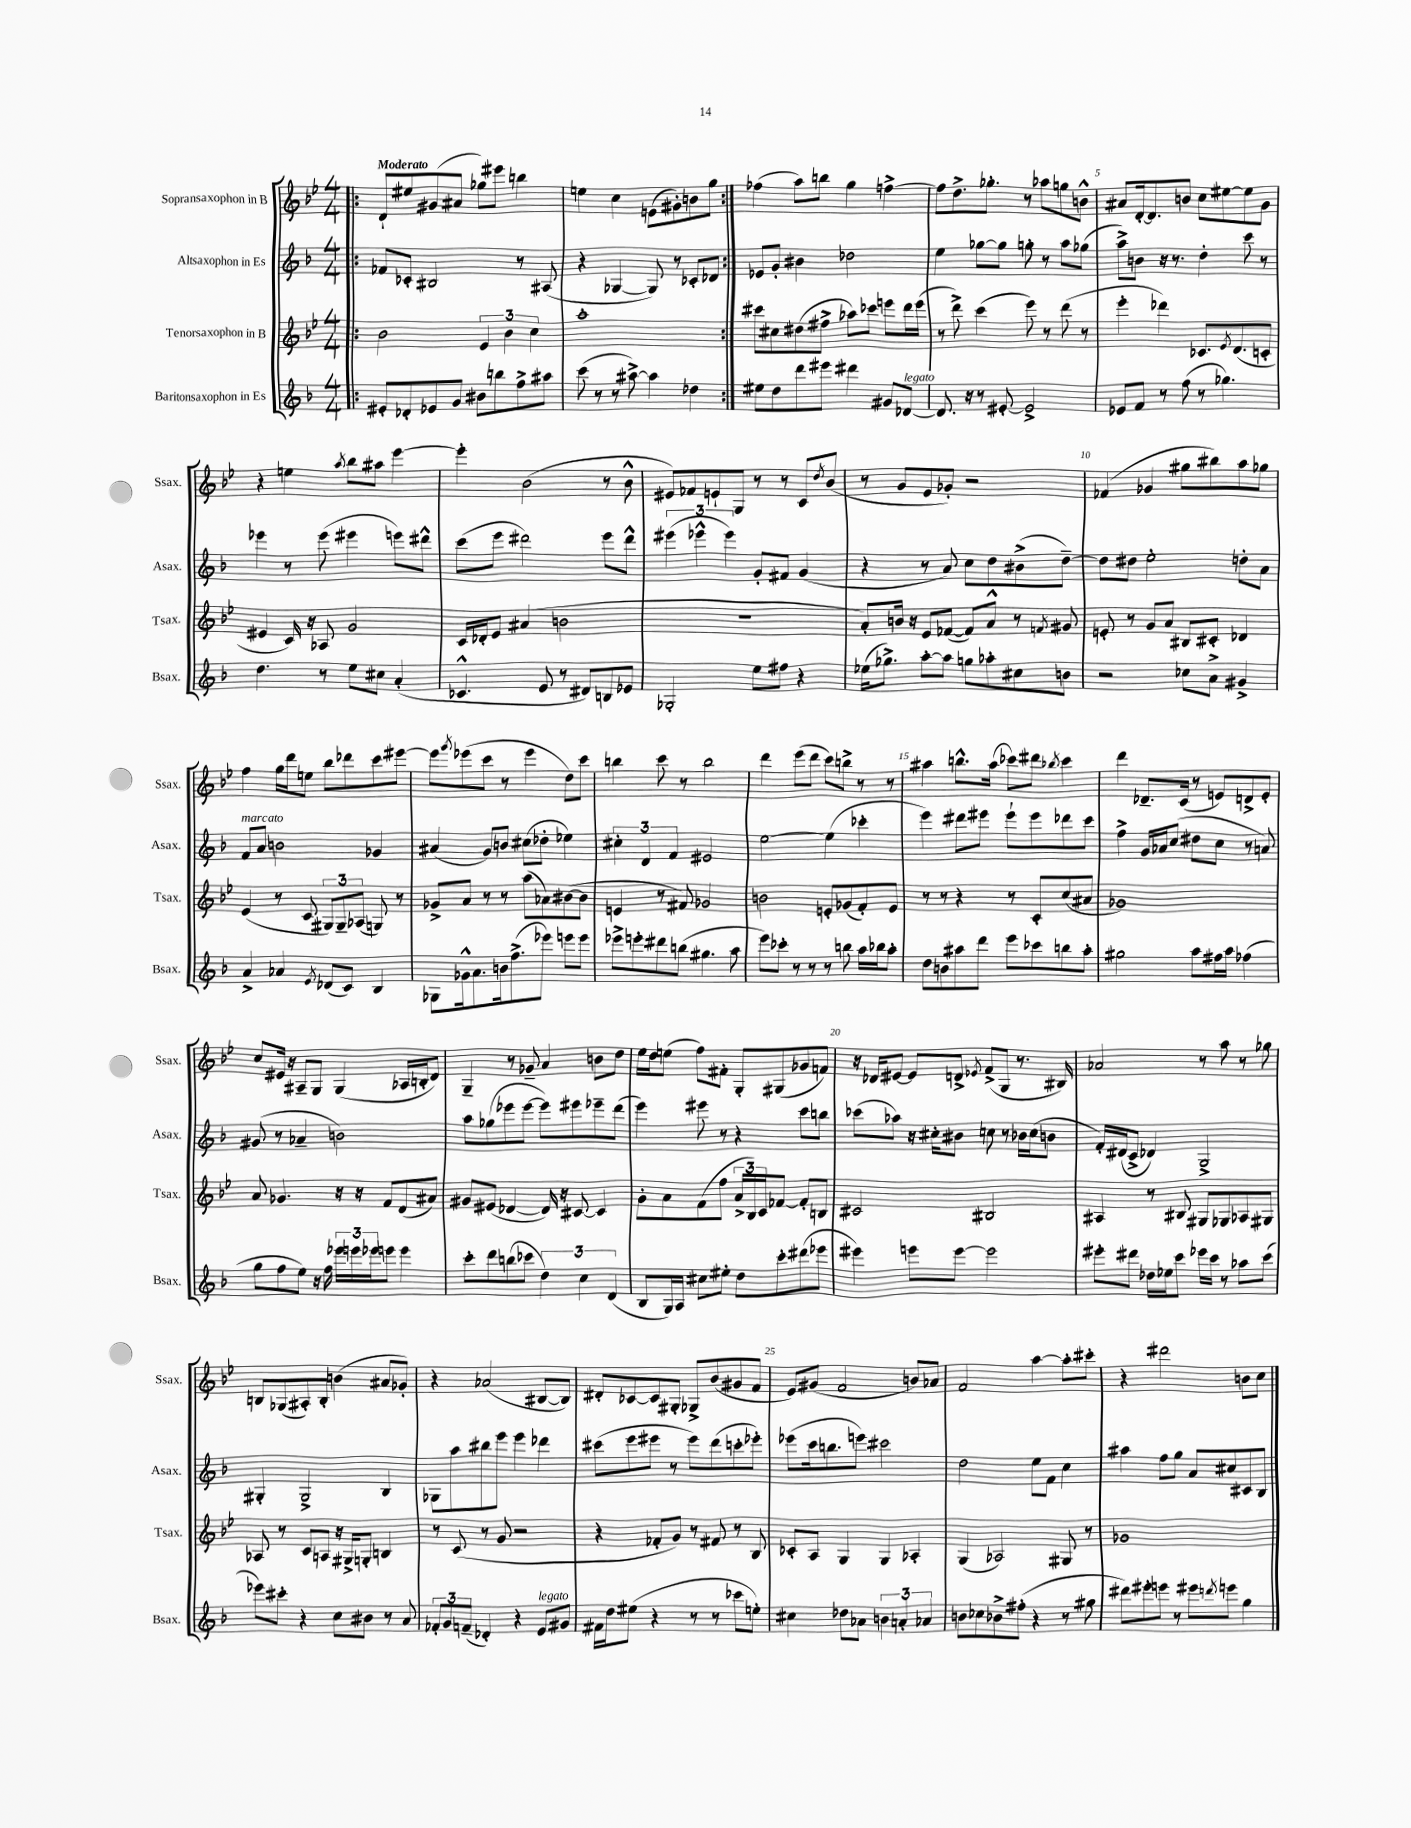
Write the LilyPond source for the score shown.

<<
\new StaffGroup <<
\new Staff = "s0" \with { instrumentName = "Sopransaxophon in B" shortInstrumentName = "Ssax." } {
    \clef treble \key bes \major \numericTimeSignature \time 4/4 \tempo "Moderato"
    \repeat volta 2 { \bar ".|:" d'8-! eis''8 gis'8( ais'8 ges''8) eis'''8 b''4 |
    e''4 c''4 e'8( gis'8-.) b'8 g''8 | }
    fes''4( a''8) b''8 g''4 f''4~-> |
    f''8 d''8.-> ges''8.-. r8 aes''8 g''8 b'8-^ |
    ais'8 d'16~-. d'8. b'8 c''8 eis''8~ eis''8 g'8 |
    r4 e''4 \acciaccatura { a''8 } bes''8 ais''8 ees'''4~ |
    ees'''4-. bes'2( r8 bes'8-^ |
    eis'8) fes'8 e'8-! g8 r8 r8 c'8 \acciaccatura { d''8 } bes'8( |
    r8 g'8 ees'8 ges'8-.) r2 |
    fes'4( ges'4 gis''8 bis''8) a''8 ges''8 |
    f''4 g''16 d'''16 e''8 bes''8 des'''8 c'''8 eis'''8~ |
    eis'''8 \acciaccatura { g'''8 } ees'''8( c'''8 r8 ees'''4 d''8) c'''8 |
    b''4 c'''8 r8 b''2 |
    d'''4 ees'''8( d'''8 c'''8) b''8-> r8 r8 |
    ais''4 b''8.-^ ais''16( ces'''8) dis'''8 \acciaccatura { bes''8 } ces'''4 |
    d'''4 des'8.-- c'16( r8 e'8) d'8-> e'8-. |
    c''8 eis'16 r16 ais8-- g8 g4( aes16 b16-. d'8) |
    g4-- r8 ges'8-- a'4 b'8 d''8 |
    ees''16 d''16 e''8( f''8) fis'8-. g8-. gis8( ges'8 f'8) |
    r16 des'16 eis'8~ eis'8 d'8-> \acciaccatura { ees'8 } f'8->( g8 r8. bis16) |
    aes'2 r8 a''8 r8 ges''8 |
    b8 ges8( ais8-.) b8-. b'4( ais'8 ges'8-.) |
    r4 aes'2( bis8~ bis8) |
    dis'8-. ces'8~ ces'8 gis8-. ges8-> bes'8( gis'8 f'8 |
    ees'8) gis'8( f'2 b'8) aes'8 |
    f'2 a''4~ a''8-. cis'''8-. |
    r4 dis'''2 b'8 c''8 \bar "|." |
}
\new Staff = "s1" \with { instrumentName = "Altsaxophon in Es" shortInstrumentName = "Asax." } {
    \clef treble \key f \major \numericTimeSignature \time 4/4
    \repeat volta 2 { \bar ".|:" fes'8 ces'8-. bis2 r8 ais8( |
    r4 ges4~ ges8) r8 ces'8-. des'8 | }
    ees'8 g'8-. bis'4 des''2 |
    e''4 ges''8~ ges''8 g''8-. r8 a''8 ges''8( |
    a''8->) b'8 r16 r8. d''4-. c'''8 r8 |
    ees'''4 r8 ees'''8( eis'''4 e'''8) dis'''8-^ |
    c'''8( e'''8 dis'''2) e'''8 dis'''8-^ |
    \tuplet 3/2 { eis'''4( ees'''4-^ ees'''4) } g'8-. fis'8 g'4( |
    r4 r8 a'8) c''8 d''8 bis'8->( d''8~--) |
    d''8 dis''8 e''2-. d''8-. a'8 |
    f'8^\markup { \italic "marcato" } a'8 b'2 ges'4 |
    ais'4( g'8) b'8 cis''8( des''8-. ees''4) |
    \tuplet 3/2 { cis''4-. d'4 f'4 } eis'2 |
    e''2~ e''4( ces'''4-. |
    e'''4) dis'''8 eis'''8 eis'''8-! eis'''8 des'''8 c'''8 |
    f''4-> g'16 aes'16 c''8( dis''8 c''8 r8 a'8) |
    gis'8( r8 aes'4-- b'2) |
    a''8 ges''8( ees'''8 ees'''8~ ees'''8) eis'''8 ees'''8-- d'''8( |
    e'''4) eis'''8 r8 r4 c'''8 b''8 |
    ces'''8( aes''8) r16 cis''16-. bis'8 c''8 r8 bes'16 c''16( b'8 |
    f'16-.) dis'16( c'8-> des'4) g2-> |
    gis4-. gis2-> bes4 |
    ges8 a''8 bis''8 e'''8 e'''4 des'''4 |
    cis'''8( e'''8 eis'''8 r8 eis'''8) d'''8( c'''8-. ees'''8-.) |
    ees'''8( c'''16 b''8. e'''8) cis'''2 |
    d''2 e''8 f'8 c''4 |
    ais''4 f''8 g''8 a'8 cis''8 cis'8 bes8 \bar "|." |
}
\new Staff = "s2" \with { instrumentName = "Tenorsaxophon in B" shortInstrumentName = "Tsax." } {
    \clef treble \key bes \major \numericTimeSignature \time 4/4
    \repeat volta 2 { \bar ".|:" bes'2 \tuplet 3/2 { ees'4 bes'4 c''4 } |
    a''1-. | }
    cis'''8 cis''8 dis''8( fis''8-> aes''8) ces'''8 e'''8 d'''16 e'''16( |
    r8 d'''8->) c'''4( ees'''8) r8 d'''8( r8 |
    ees'''4-. des'''4) ces'8. \acciaccatura { ees'8 } d'8.( c'8-. |
    eis'4 c'16) r16 aes8 g'2 |
    c'16 des'16-. ees'8 ais'4( b'2 |
    R1 |
    a'8-.) b'16 r16 ees'8 fes'8~( fes'8) a'8-^ r8 \acciaccatura { f'8 } gis'8 |
    e'8-. r8 g'8 a'8 bis8 cis'8-. des'4 |
    ees'4( r8 c'8 \tuplet 3/2 { gis8) gis8-- aes8( } g8) r8 |
    ges'8-> a'8 r8 r8 a''8( aes'8) bis'8~( bis'8 |
    e'4 r8 fis'8) ges'2 |
    b'2 e'8-. ges'8( f'8-.) e'8 |
    r8 r8 r4 r8 c'8-. c''8( ais'8 |
    ges'1) |
    a'8 ges'4. r16 r16 f'8 d'8( ais'8) |
    gis'8 eis'8( des'4~ des'16) r16 cis'8~ cis'4 |
    g'8-. a'8 f'8( f''8 \tuplet 3/2 { a'16-> bes16) c'16 } fes'8~ fes'8-. b8 |
    cis'2 bis2 |
    ais4 r8 bis8 gis8 ges8 aes8 gis8 |
    aes8 r8 c'8 a8 r16 gis16-> g8-. b4 |
    r8 c'8( r8 g'8 r2 |
    r4 fes'8-. g'8) r8 fis'8 r8 bes8 |
    ces'8-. a8 g4 g4 aes4-. |
    g4( aes2) gis8 r8 |
    ges'1 \bar "|." |
}
\new Staff = "s3" \with { instrumentName = "Baritonsaxophon in Es" shortInstrumentName = "Bsax." } {
    \clef treble \key f \major \numericTimeSignature \time 4/4
    \repeat volta 2 { \bar ".|:" eis'8-. des'8-. ees'8 g'8 bis'8 b''8 f''8-> ais''8 |
    c'''8( r8 r8 ais''8~->) ais''4 des''4 | }
    eis''8 d''8 d'''8 eis'''8 dis'''4 gis'8 des'8~^\markup { \italic "legato" } |
    des'8. r16 r8 eis'8~-. eis'2-> |
    ees'8 f'8 r8 f''8( r8 ges''4.) |
    d''4. r8 e''8 cis''8 a'4-.( |
    ces'4.-^ e'8 r8 dis'8) b8 ees'8 |
    ges2-. e''8 fis''8 r4 |
    ees''16( ges''8.->) a''8~-. a''8 g''8 aes''8-. cis''8 b'8 |
    r2 ces''8 a'8-> gis'4-> |
    a'4-> aes'4 \acciaccatura { e'8 } des'8( c'8) bes4 |
    ges8 ges'16-^ a'8. b'16 f''8.->( ees'''8) e'''8 e'''8 |
    ees'''8-> e'''8-. dis'''8 b''8( gis''4. a''8 |
    e'''8) ces'''8-. r8 r8 r8 b''8 a''16 bes''16 a''8-. |
    d''8 b'8 ais''8 d'''8 e'''8 ces'''8 b''8 ais''8-. |
    gis''2 a''8 fis''16 a''16 fes''4( |
    g''8 f''8 e''8) r16 f''16 \tuplet 3/2 { ees'''16 e'''16 ees'''16 } e'''8 e'''4 |
    c'''8-. d'''8 b''8( ces'''8 \tuplet 3/2 { d''4) c''4 d'4( } |
    bes8 g16) a16 cis''8 eis''8-. d''8 c'''8-. dis'''8( ees'''8 |
    eis'''4) e'''8 e'''8~ e'''2 |
    eis'''8-. dis'''8 des''16 ees''16 c'''8 ees'''16 c'''16 r8 aes''8 c'''8( |
    ees'''8) cis'''8-. r4 c''8 bis'8 r8 a'8 |
    \tuplet 3/2 { fes'8-. g'8 f'8--( } des'4-.) r4 e'8^\markup { \italic "legato" } gis'8 |
    fis'16 d''16 eis''8( r4 r8 r8 ces'''8 e''8-.) |
    cis''4 des''8 aes'8 \tuplet 3/2 { b'4 a'4-. aes'4 } |
    b'8 ces''8 bes'8-> fis''8-.( r4 r8 gis''8 |
    dis'''8) eis'''8-. e'''8 r8 eis'''8 \acciaccatura { d'''8 } e'''8 g''4 \bar "|." |
}
>>
>>
\layout { \context { \Score \override BarNumber.break-visibility = ##(#f #t #t) barNumberVisibility = #(every-nth-bar-number-visible 5) } }
